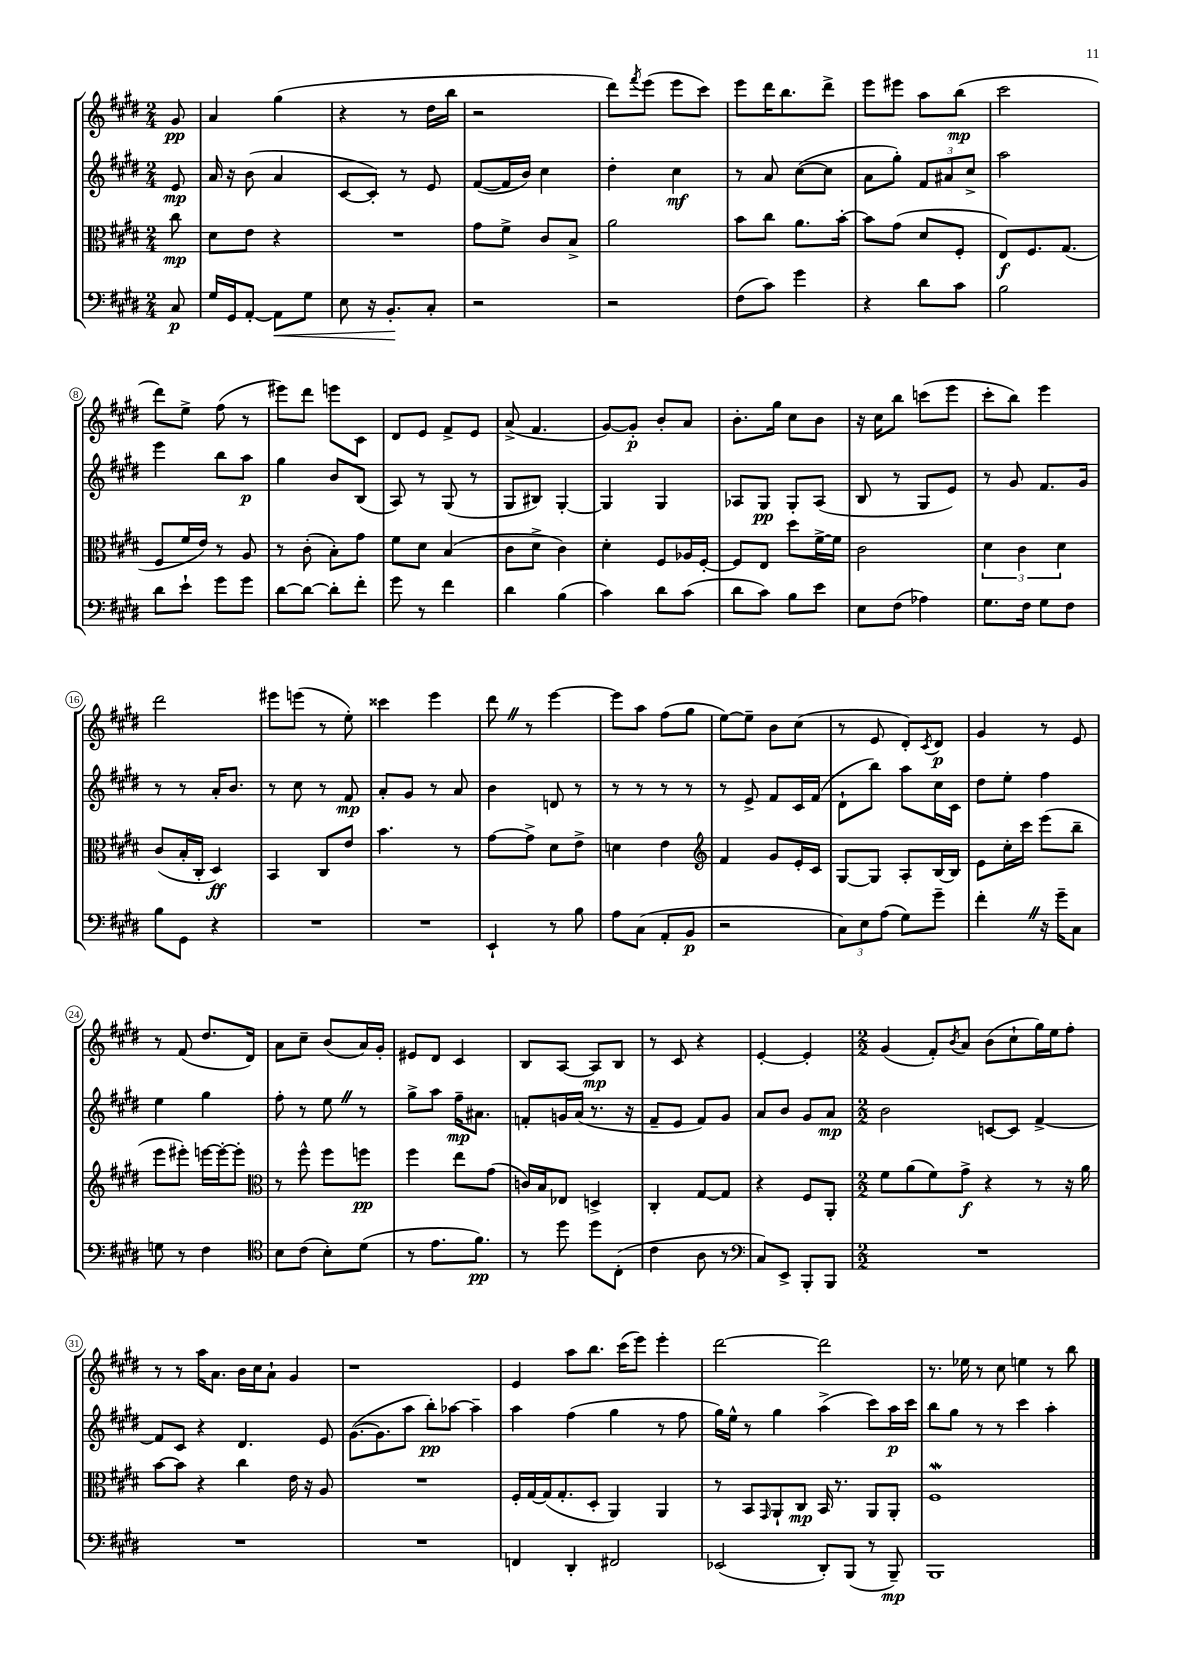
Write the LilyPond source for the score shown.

<<
\new StaffGroup <<
\new Staff = "s0" {
    \clef treble \key e \major \numericTimeSignature \time 2/4 \partial 8
    gis'8\pp |
    a'4 gis''4( |
    r4 r8 dis''16 b''16 |
    r2 |
    dis'''8) \acciaccatura { fis'''8 } e'''8( e'''8 cis'''8) |
    e'''8 dis'''16 b''8. dis'''8-> |
    e'''8 eis'''8 a''8 b''8\mp( |
    cis'''2 |
    dis'''8) e''8-> fis''8( r8 |
    eis'''8) dis'''8 e'''8 cis'8 |
    dis'8 e'8 fis'8-> e'8 |
    a'8->( fis'4. |
    gis'8~) gis'8-.\p b'8-. a'8 |
    b'8.-. gis''16 cis''8 b'8 |
    r16 cis''16 b''8 c'''8( e'''8 |
    cis'''8-. b''8) e'''4 |
    dis'''2 |
    eis'''8 e'''8( r8 e''8-.) |
    cisis'''4 e'''4 |
    dis'''8 \once \override BreathingSign.text = \markup { \musicglyph "scripts.caesura.straight" } \breathe r8 e'''4~ |
    e'''8 a''8 fis''8( gis''8 |
    e''8~) e''8-- b'8 cis''8( |
    r8 e'8 dis'8-.) \acciaccatura { cis'8 } dis'8\p |
    gis'4 r8 e'8 |
    r8 fis'8( dis''8. dis'16) |
    a'8 cis''8-- b'8( a'16) gis'16-. |
    eis'8 dis'8 cis'4 |
    b8 a8~ a8\mp b8 |
    r8 cis'8 r4 |
    e'4~-. e'4-. |
    \numericTimeSignature \time 2/2 gis'4( fis'8-.) \acciaccatura { b'8 } a'8 b'8( cis''8-! gis''16) e''16 fis''8-. |
    r8 r8 a''16 a'8. b'16 cis''16 a'8-! gis'4 |
    r1 |
    e'4 a''8 b''8. cis'''16( e'''8) e'''4-. |
    dis'''2~ dis'''2 |
    r8. ees''16 r8 cis''8 e''4 r8 b''8 \bar "|." |
}
\new Staff = "s1" {
    \clef treble \key e \major \numericTimeSignature \time 2/4 \partial 8
    e'8\mp |
    a'16 r16 b'8( a'4 |
    cis'8~ cis'8-.) r8 e'8 |
    fis'8~( fis'16 b'16) cis''4 |
    dis''4-. cis''4\mf |
    r8 a'8 cis''8~( cis''8 |
    a'8 gis''8-.) \tuplet 3/2 { fis'8 ais'8 cis''8-> } |
    a''2 |
    e'''4 b''8 a''8\p |
    gis''4 b'8 b8( |
    a8) r8 gis8( r8 |
    gis8 bis8) gis4~-. |
    gis4 gis4 |
    aes8 gis8\pp gis8-. aes8( |
    b8 r8 gis8 e'8) |
    r8 gis'8 fis'8. gis'16 |
    r8 r8 a'16-. b'8. |
    r8 cis''8 r8 fis'8\mp |
    a'8-. gis'8 r8 a'8 |
    b'4 d'8 r8 |
    r8 r8 r8 r8 |
    r8 e'8-> fis'8 cis'16 fis'16( |
    dis'8-! b''8) a''8 cis''16 cis'16 |
    dis''8 e''8-. fis''4 |
    e''4 gis''4 |
    fis''8-. r8 e''8 \once \override BreathingSign.text = \markup { \musicglyph "scripts.caesura.straight" } \breathe r8 |
    gis''8-> a''8 fis''16--\mp ais'8. |
    f'8-. g'16 a'16( r8. r16 |
    fis'8-- e'8 fis'8) gis'8 |
    a'8 b'8 gis'8 a'8\mp |
    \numericTimeSignature \time 2/2 b'2 c'8~ c'8 fis'4~-> |
    fis'8 cis'8 r4 dis'4. e'8 |
    gis'8.~( gis'8. a''8 b''8-.\pp) aes''8~ aes''4-- |
    a''4 fis''4( gis''4 r8 fis''8 |
    gis''16) e''16-^ r8 gis''4 a''4->( cis'''8) a''16\p cis'''16 |
    b''8 gis''8 r8 r8 cis'''4 a''4-. \bar "|." |
}
\new Staff = "s2" {
    \clef alto \key e \major \numericTimeSignature \time 2/4 \partial 8
    cis''8\mp |
    dis'8 e'8 r4 |
    R2 |
    gis'8 fis'8-> cis'8 b8-> |
    a'2 |
    b'8 cis''8 a'8. b'16~-. |
    b'8 gis'8( dis'8 fis8-. |
    e8\f) fis8. gis8.( |
    fis8 fis'16 e'16) r8 a8 |
    r8 cis'8-.( b8-.) gis'8 |
    fis'8 dis'8 b4( |
    cis'8 dis'8-> cis'4) |
    dis'4-. fis8 aes16 fis16~-. |
    fis8 e8 dis''8 fis'16~-> fis'16 |
    cis'2 |
    \tuplet 3/2 { dis'4 cis'4 dis'4 } |
    cis'8( b16-. cis16-. dis4\ff) |
    b,4 cis8 e'8 |
    b'4. r8 |
    gis'8~ gis'8-> dis'8 e'8-> |
    d'4 e'4 |
    \clef treble fis'4 gis'8 e'16-. cis'16 |
    gis8~ gis8 a8-. b16~ b16 |
    e'8 cis''16-. cis'''16 e'''8( b''8-- |
    e'''8 eis'''8-.) e'''16~ e'''16~-. e'''8-. |
    \clef alto r8 fis''8-^ fis''8 f''8\pp |
    fis''4 e''8 gis'8( |
    c'16) b16 ees8 d4-> |
    cis4-. gis8~ gis8 |
    r4 fis8 a,8-. |
    \numericTimeSignature \time 2/2 fis'8 a'8( fis'8) gis'8->\f r4 r8 r16 a'16 |
    b'8~ b'8 r4 cis''4 e'16 r16 a8 |
    R1 |
    fis16-. gis16~ gis16( gis8.-. dis8-. a,4) a,4 |
    r8 b,8 \grace { gis,16 } a,8-! cis8\mp b,16 r8. a,8 a,8-. |
    fis1\mordent \bar "|." |
}
\new Staff = "s3" {
    \clef bass \key e \major \numericTimeSignature \time 2/4 \partial 8
    cis8\p |
    gis16 gis,16 a,8~-. a,8\< gis8 |
    e8 r16 b,8.-.\! cis8-. |
    r2 |
    r2 |
    fis8( cis'8) gis'4 |
    r4 dis'8 cis'8 |
    b2 |
    dis'8 e'8-! gis'8 gis'8 |
    dis'8~ dis'8~ dis'8-. fis'8-. |
    gis'8 r8 fis'4 |
    dis'4 b4( |
    cis'4) dis'8 cis'8( |
    dis'8 cis'8) b8 e'8 |
    e8 fis8( aes4) |
    gis8. fis16 gis8 fis8 |
    b8 gis,8 r4 |
    R2 |
    R2 |
    e,4-! r8 b8 |
    a8 cis8( a,8-. b,8\p |
    r2 |
    \tuplet 3/2 { cis8) e8 a8( } gis8) gis'8-- |
    fis'4-. \once \override BreathingSign.text = \markup { \musicglyph "scripts.caesura.straight" } \breathe r16 gis'16-- cis8 |
    g8 r8 fis4 |
    \clef tenor b8 cis'8( b8-.) dis'8( |
    r8 e'8. fis'8.\pp) |
    r8 dis''8 dis''8 cis8-.( |
    cis'4 a8 r8 |
    \clef bass cis8) e,8-> b,,8-. b,,8 |
    \numericTimeSignature \time 2/2 R1 |
    R1 |
    R1 |
    f,4 dis,4-. fis,2 |
    ees,2( dis,8-.) b,,8( r8 b,,8--\mp) |
    b,,1 \bar "|." |
}
>>
>>
\layout { \context { \Score \override BarNumber.stencil = #(make-stencil-circler 0.1 0.3 ly:text-interface::print) } }
